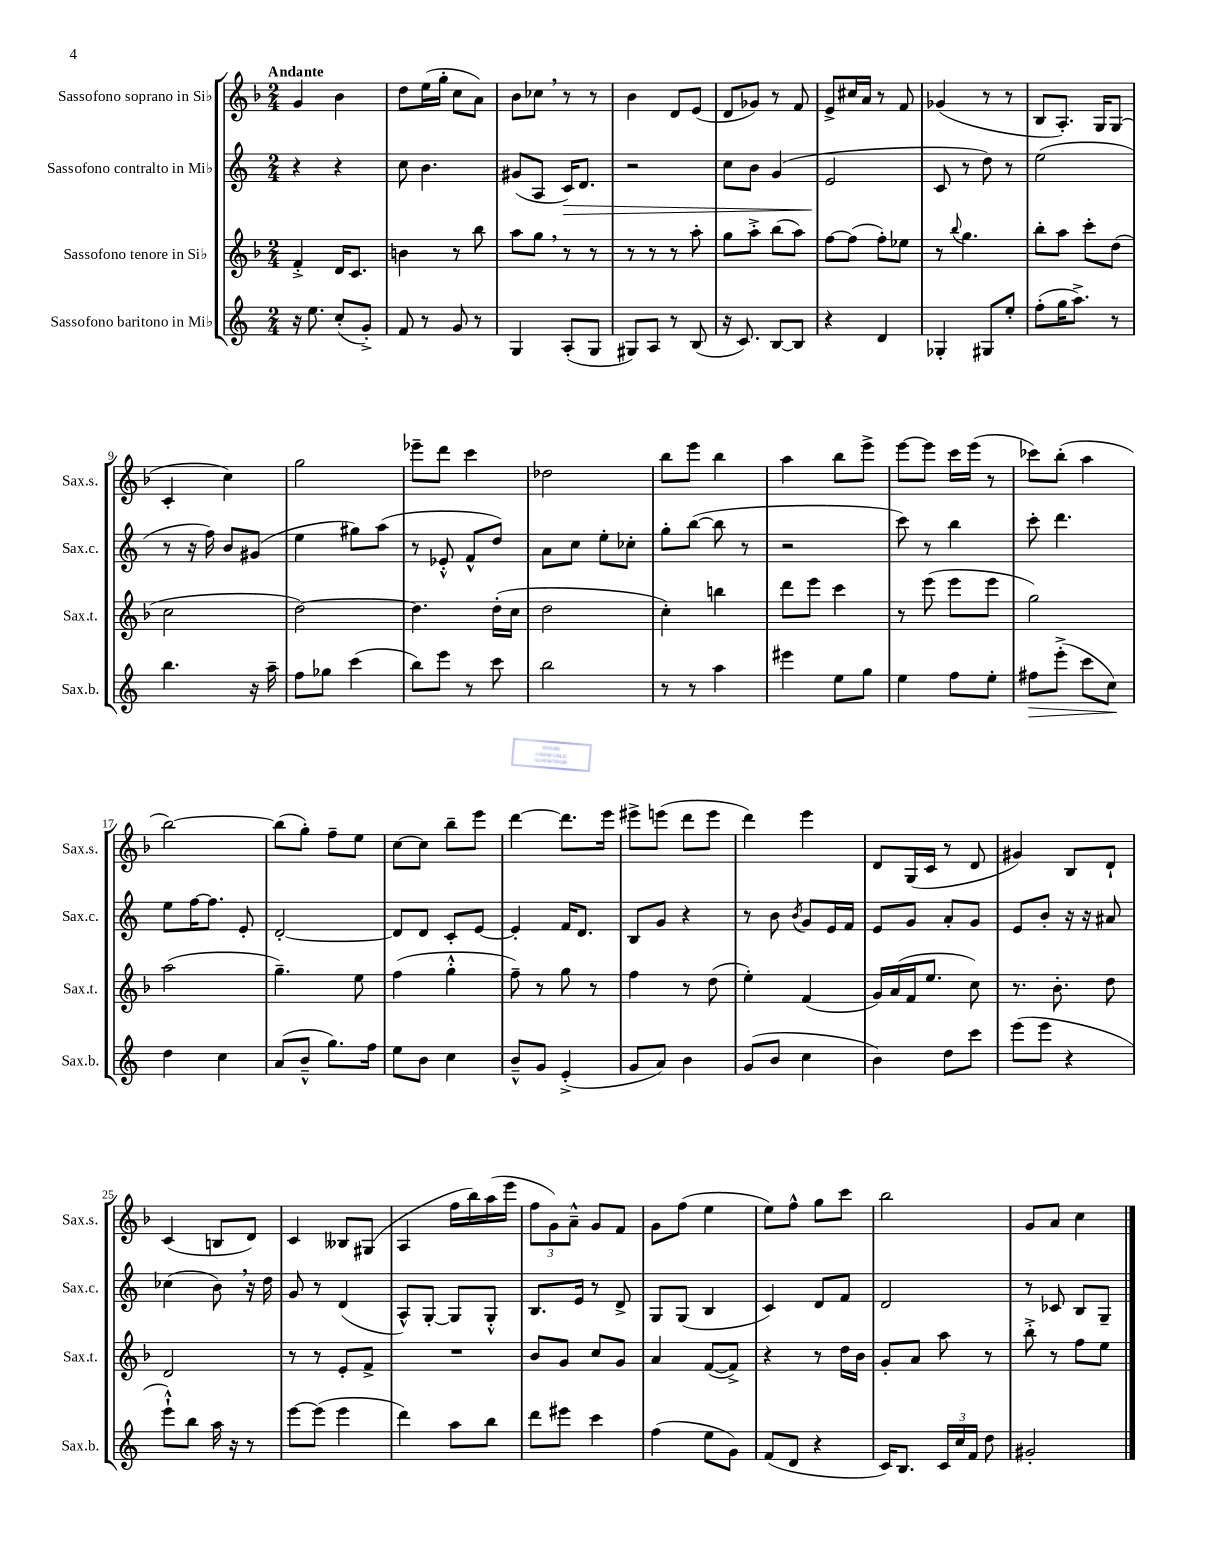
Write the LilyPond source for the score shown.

<<
\new StaffGroup <<
\new Staff = "s0" \with { instrumentName = "Sassofono soprano in Sib" shortInstrumentName = "Sax.s." } {
    \clef treble \key f \major \numericTimeSignature \time 2/4 \tempo "Andante"
    \autoBeamOff g'4 bes'4 |
    d''8[ e''16( g''16]-. c''8[ a'8]) |
    bes'8[ ces''8] \breathe r8 r8 |
    bes'4 d'8[ e'8]( |
    d'8[ ges'8]) r8 f'8 |
    e'8[-> cis''16 a'16] r8 f'8 |
    ges'4( r8 r8 |
    bes8[ a8.]-.) g16[ g8]( |
    c'4-. c''4) |
    g''2 |
    ees'''8[-- d'''8] c'''4 |
    des''2 |
    bes''8[ e'''8] bes''4 |
    a''4 bes''8[ e'''8]-> |
    e'''8[~ e'''8] c'''16[ e'''16]( r8 |
    ces'''8[) bes''8]-.( a''4 |
    bes''2~) |
    bes''8[( g''8]-.) f''8[-- e''8] |
    c''8[~ c''8] bes''8[-- e'''8] |
    d'''4~ d'''8.[ e'''16] |
    eis'''8[-> e'''8]( d'''8[ e'''8] |
    d'''4) e'''4 |
    d'8[ g16( c'16] r8 d'8 |
    gis'4) bes8[ d'8]-! |
    c'4( b8[ d'8]) |
    c'4 beses8[ gis8]( |
    a4 f''16[ bes''16) a''16( e'''16] |
    \tuplet 3/2 { f''8[ g'8) a'8]---^ } g'8[ f'8] |
    g'8[ f''8]( e''4 |
    e''8[) f''8]-^ g''8[ c'''8] |
    bes''2 |
    g'8[ a'8] c''4 \bar "|." |
}
\new Staff = "s1" \with { instrumentName = "Sassofono contralto in Mib" shortInstrumentName = "Sax.c." } {
    \clef treble \key c \major \numericTimeSignature \time 2/4
    \autoBeamOff r4 r4 |
    c''8 b'4. |
    gis'8[( a8] c'16[\>) d'8.] |
    r2 |
    c''8[ b'8] g'4( |
    e'2\! |
    c'8 r8 d''8) r8 |
    e''2( |
    r8 r16 f''16) b'8[ gis'8]( |
    e''4 gis''8[) a''8]( |
    r8 ees'8-.-^ f'8[-^ d''8]) |
    a'8[ c''8] e''8[-. ces''8]-. |
    g''8[-. b''8]~( b''8 r8 |
    r2 |
    c'''8) r8 b''4 |
    c'''8-. d'''4. |
    e''8[ f''16~ f''8.] e'8-. |
    d'2~-. |
    d'8[ d'8] c'8[-. e'8]~ |
    e'4-. f'16[ d'8.] |
    b8[ g'8] r4 |
    r8 b'8 \acciaccatura { b'8 } g'8[ e'16 f'16] |
    e'8[ g'8] a'8[-. g'8] |
    e'8[ b'8]-. r16 r16 ais'8 |
    ces''4( b'8) \breathe r16 d''16 |
    g'8 r8 d'4( |
    a8[-^) g8]~-. g8[ g8]-.-^ |
    b8.[ e'16] r8 d'8-> |
    g8[ g8]( b4 |
    c'4) d'8[ f'8] |
    d'2 |
    r8 ces'8 b8[ g8]-- \bar "|." |
}
\new Staff = "s2" \with { instrumentName = "Sassofono tenore in Sib" shortInstrumentName = "Sax.t." } {
    \clef treble \key f \major \numericTimeSignature \time 2/4
    \autoBeamOff f'4-.-> d'16[ c'8.] |
    b'4 r8 bes''8 |
    a''8[ g''8] \breathe r8 r8 |
    r8 r8 r8 a''8-. |
    g''8[ a''8]-.-> bes''8[( a''8]) |
    f''8[~ f''8]( f''8[-.) ees''8] |
    r8 \appoggiatura { bes''8 } g''4. |
    bes''8[-. a''8] c'''8[-. d''8]( |
    c''2 |
    d''2~) |
    d''4. d''16[-.( c''16] |
    d''2 |
    c''4-.) b''4 |
    d'''8[ e'''8] c'''4 |
    r8 e'''8( e'''8[ e'''8] |
    g''2) |
    a''2( |
    g''4.--) e''8 |
    f''4( g''4-.-^ |
    f''8--) r8 g''8 r8 |
    f''4 r8 d''8( |
    e''4-.) f'4( |
    g'16[) a'16( f'16 e''8.] c''8) |
    r8. bes'8.-. d''8 |
    d'2 |
    r8 r8 e'8[-. f'8]-> |
    R2 |
    bes'8[ g'8] c''8[ g'8] |
    a'4 f'8[~( f'8]->) |
    r4 r8 d''16[ bes'16] |
    g'8[-. a'8] a''8 r8 |
    bes''8-.-> r8 f''8[ e''8] \bar "|." |
}
\new Staff = "s3" \with { instrumentName = "Sassofono baritono in Mib" shortInstrumentName = "Sax.b." } {
    \clef treble \key c \major \numericTimeSignature \time 2/4
    \autoBeamOff r16 e''8. c''8[-.( g'8]-.->) |
    f'8 r8 g'8 r8 |
    g4 a8[-.( g8] |
    gis8[) a8] r8 b8( |
    r16 c'8.) b8[~ b8] |
    r4 d'4 |
    ges4-. gis8[ e''8]-. |
    f''8[-.( g''16 a''8.]->) r8 |
    b''4. r16 a''16-- |
    f''8[ ges''8] c'''4( |
    b''8[) e'''8] r8 c'''8 |
    b''2 |
    r8 r8 a''4 |
    eis'''4 e''8[ g''8] |
    e''4 f''8[ e''8]-. |
    fis''8[\> e'''8]-.->( c'''8[ c''8]\!) |
    d''4 c''4 |
    a'8[( b'8]---^ g''8.[) f''16] |
    e''8[ b'8] c''4 |
    b'8[---^ g'8] e'4-.->( |
    g'8[ a'8]) b'4 |
    g'8[( b'8] c''4 |
    b'4) d''8[ c'''8] |
    e'''8[( e'''8] r4 |
    e'''8[-!-^) b''8] a''16 r16 r8 |
    e'''8[~ e'''8]( e'''4 |
    d'''4) a''8[ b''8] |
    d'''8[ eis'''8] c'''4 |
    f''4( e''8[ g'8]) |
    f'8[( d'8] r4 |
    c'16[) b8.] \tuplet 3/2 { c'16[ c''16 f'16] } d''8 |
    gis'2-. \bar "|." |
}
>>
>>
